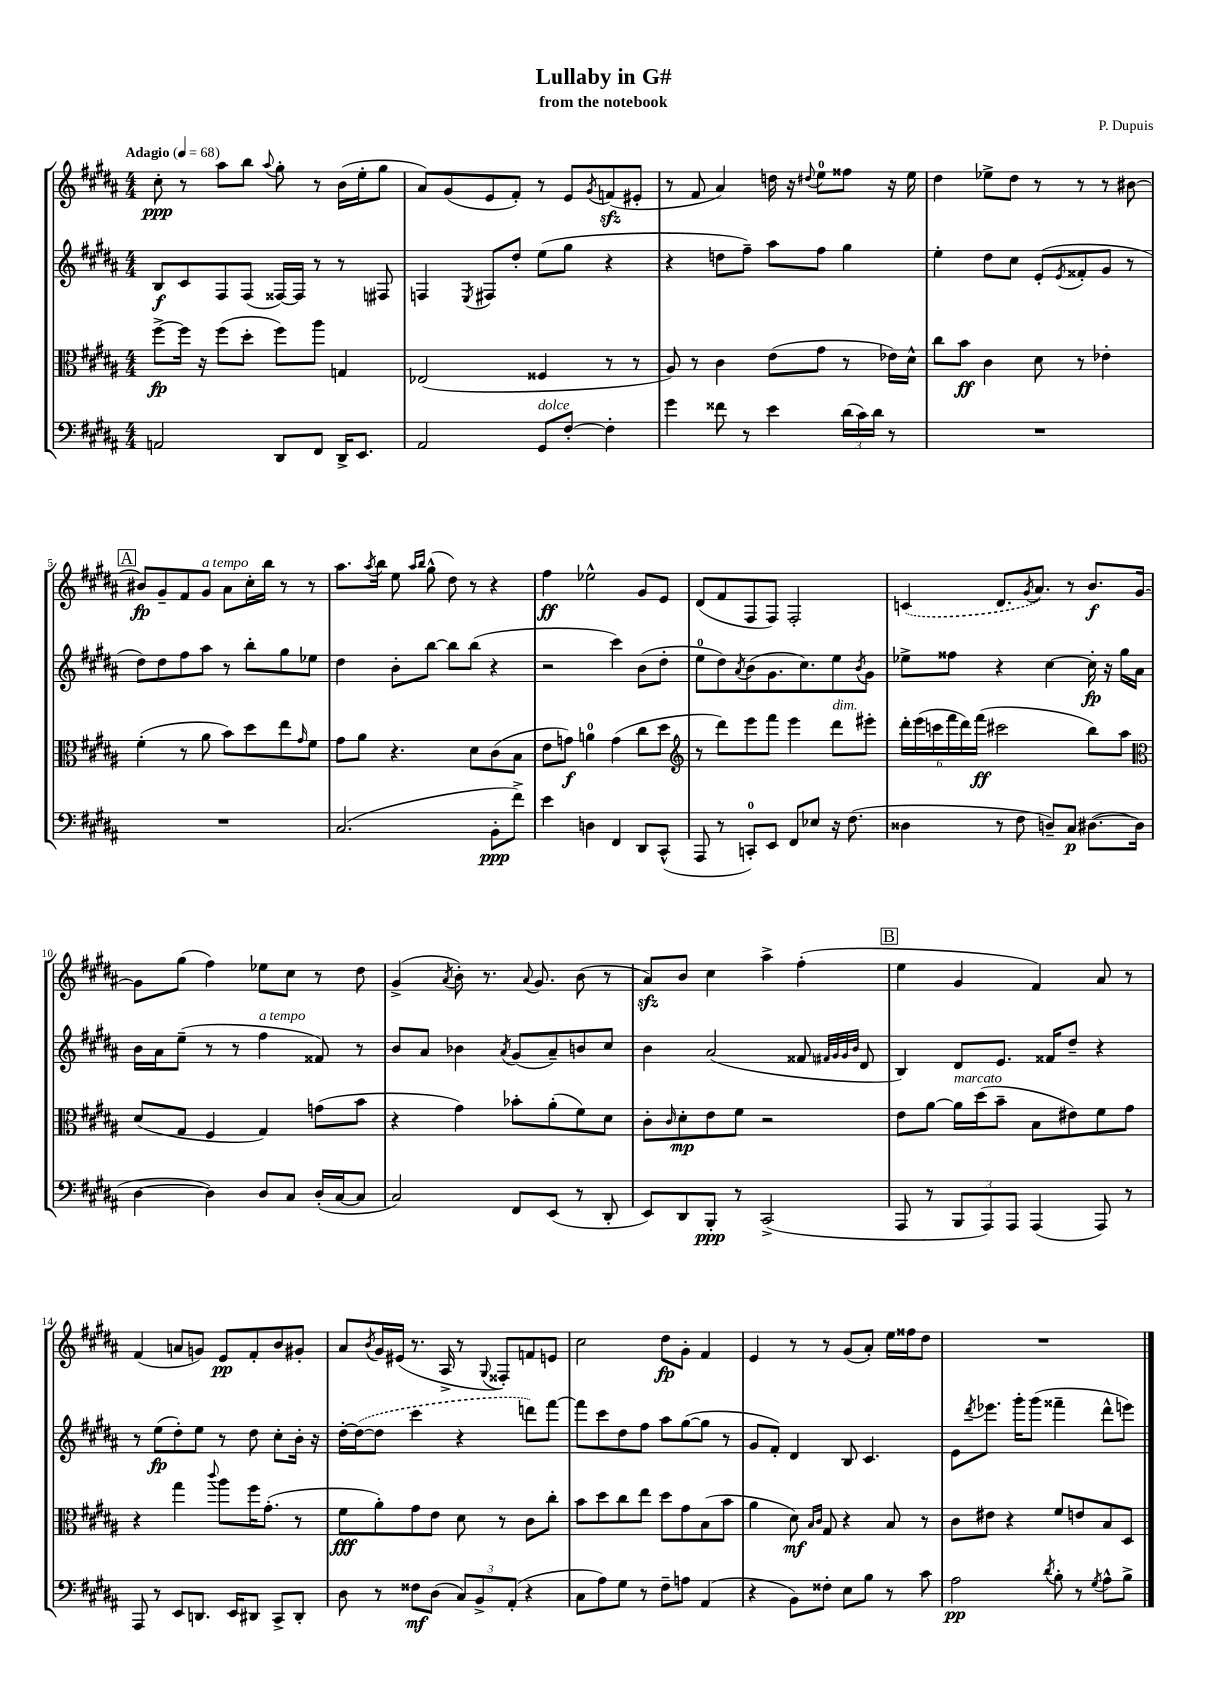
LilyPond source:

\header { title = "Lullaby in G#" composer = "P. Dupuis" subtitle = "from the notebook" }
<<
\new StaffGroup <<
\new Staff = "s0" {
    \clef treble \key b \major \numericTimeSignature \time 4/4 \tempo "Adagio" 4 = 68
    cis''8-.\ppp r8 ais''8 b''8 \appoggiatura { ais''8 } gis''8-. r8 b'16( e''16-. gis''8 |
    ais'8) gis'8( e'8 fis'8-.) r8 e'8 \acciaccatura { gis'8 } f'8\sfz( eis'8-. |
    r8 fis'8 ais'4) d''16 r16 \appoggiatura { dis''8 } e''8-0 fisis''8 r16 e''16 |
    dis''4 ees''8-> dis''8 r8 r8 r8 bis'8~ |
    \mark \markup { \box "A" } bis'8\fp gis'8-- fis'8 gis'8^\markup { \italic "a tempo" } ais'8 cis''16-. b''16 r8 r8 |
    ais''8. \acciaccatura { ais''8 } b''16 e''8 \grace { ais''16 b''16 } gis''8-^( dis''8) r8 r4 |
    fis''4\ff ees''2-^ gis'8 e'8 |
    dis'8( fis'8 fis8 fis8) fis2-. |
    \once \slurDashed c'4( dis'8. \acciaccatura { gis'8 } ais'8.) r8 b'8.\f gis'16~ |
    gis'8 gis''8( fis''4) ees''8 cis''8 r8 dis''8 |
    gis'4->( \acciaccatura { ais'8 } b'8-.) r8. \appoggiatura { ais'8 } gis'8. b'8( r8 |
    ais'8\sfz) b'8 cis''4 ais''4-> fis''4-.( |
    \mark \markup { \box "B" } e''4 gis'4 fis'4) ais'8 r8 |
    fis'4( a'8 g'8) e'8\pp fis'8-. b'8 gis'8-. |
    ais'8 \acciaccatura { b'8 } gis'16 eis'16( r8. ais16-> r8 \appoggiatura { gis8 } fisis8-.) f'8 e'8 |
    cis''2 dis''8\fp gis'8-. fis'4 |
    e'4 r8 r8 gis'8( ais'8-.) e''16 fisis''16 dis''8 |
    R1 \bar "|." |
}
\new Staff = "s1" {
    \clef treble \key b \major \numericTimeSignature \time 4/4
    b8\f cis'8 fis8 fis8( fisis16~) fisis16 r8 r8 fis8 |
    f4 \acciaccatura { e8 } fis8 dis''8-. e''8( gis''8 r4 |
    r4 d''8 fis''8--) ais''8 fis''8 gis''4 |
    e''4-. dis''8 cis''8 e'8-.( \acciaccatura { e'8 } fisis'8-. gis'8 r8 |
    \mark \markup { \box "A" } dis''8) dis''8 fis''8 ais''8 r8 b''8-. gis''8 ees''8 |
    dis''4 b'8-. b''8~ b''8 b''8( r4 |
    r2 cis'''4) b'8( dis''8-. |
    e''8-0 dis''8) \acciaccatura { ais'8 } b'8( gis'8. cis''8.) e''8 \acciaccatura { b'8 } gis'8 |
    ees''8-> fisis''8 r4 cis''4~ cis''16-.\fp r16 gis''16 ais'16 |
    b'16 ais'16 e''8--( r8 r8 fis''4^\markup { \italic "a tempo" } fisis'8) r8 |
    b'8 ais'8 bes'4 \acciaccatura { ais'8 } gis'8( ais'8--) b'8 cis''8 |
    b'4 ais'2( fisis'8 \grace { fis'32 gis'32 gis'32 b'32 } dis'8 |
    \mark \markup { \box "B" } b4) dis'8 e'8. fisis'16 dis''8-- r4 |
    r8 e''8\fp( dis''8-.) e''8 r8 dis''8 cis''8-. b'16-. r16 |
    dis''16~-. \once \slurDashed dis''16~( dis''8 cis'''4 r4 d'''8) fis'''8~ |
    fis'''8 cis'''8 dis''8 fis''8 ais''8 gis''8~( gis''8 r8 |
    gis'8 fis'8-.) dis'4 b8 cis'4. |
    e'8 \acciaccatura { dis'''8 } ees'''8. gis'''16-. gis'''8( fisis'''4-- dis'''8-^ e'''8) \bar "|." |
}
\new Staff = "s2" {
    \clef alto \key b \major \numericTimeSignature \time 4/4
    fis''8~->\fp fis''16 r16 fis''8( dis''8-. fis''8) ais''8 g4 |
    ees2( fisis4 r8 r8 |
    ais8) r8 cis'4 e'8( gis'8 r8 ees'16) dis'16-^ |
    cis''8 b'8\ff cis'4 dis'8 r8 ees'4-. |
    \mark \markup { \box "A" } fis'4-.( r8 ais'8 b'8) dis''8 e''8 \grace { gis'16 } fis'8 |
    gis'8 ais'8 r4. dis'8 cis'8( b8 |
    e'8 g'8\f) a'4-0 g'4( cis''8 dis''8 |
    \clef treble r8 dis'''8) e'''8 fis'''8 e'''4 dis'''8^\markup { \italic "dim." } eis'''8-. |
    \tuplet 6/4 { dis'''16-. e'''16( c'''16 fis'''16 dis'''16) fis'''16\ff( } cis'''2 b''8) ais''8 |
    \clef alto dis'8( gis8 fis4 gis4) g'8( b'8 |
    r4 gis'4) bes'8-. ais'8-.( fis'8) dis'8 |
    cis'8-. \grace { cis'16 } dis'8-.\mp e'8 fis'8 r2 |
    \mark \markup { \box "B" } e'8 ais'8~ ais'16^\markup { \italic "marcato" } dis''16( b'8-- b8 eis'8) fis'8 gis'8 |
    r4 gis''4 \appoggiatura { cis'''8 } ais''8 fis''16 gis'8.-.( r8 |
    fis'8\fff ais'8-.) gis'8 e'8 dis'8 r8 cis'8 cis''8-. |
    b'8 dis''8 cis''8 e''8 dis''8 gis'8 b8( b'8 |
    ais'4 dis'8\mf) \grace { b16 cis'16 } gis8 r4 b8 r8 |
    cis'8 eis'8 r4 fis'8 e'8 b8 dis8 \bar "|." |
}
\new Staff = "s3" {
    \clef bass \key b \major \numericTimeSignature \time 4/4
    a,2 dis,8 fis,8 dis,16-> e,8. |
    ais,2 gis,8^\markup { \italic "dolce" } fis8~-. fis4-. |
    gis'4 fisis'8 r8 e'4 \tuplet 3/2 { dis'16( cis'16) dis'16 } r8 |
    R1 |
    \mark \markup { \box "A" } R1 |
    cis2.( b,8-.\ppp fis'8->) |
    e'4 d4 fis,4 dis,8 cis,8-^( |
    ais,,8 r8 c,8-0-.) e,8 fis,8 ees8 r16 fis8.( |
    disis4 r8 fis8 d8--) cis8\p dis8.~( dis16 |
    dis4~ dis4) dis8 cis8 dis16-.( cis16~ cis8 |
    cis2) fis,8 e,8( r8 dis,8-. |
    e,8) dis,8 b,,8-.\ppp r8 cis,2->( |
    \mark \markup { \box "B" } ais,,8 r8 \tuplet 3/2 { b,,8 ais,,8) ais,,8 } ais,,4( ais,,8) r8 |
    ais,,8 r8 e,8 d,8. e,16 dis,8 cis,8-> dis,8-. |
    dis8 r8 fisis8\mf dis8( \tuplet 3/2 { cis8) b,8-> ais,8-.( } r4 |
    cis8 ais8) gis8 r8 fis8-- a8 ais,4( |
    r4 b,8) fisis8-. e8 b8 r8 cis'8 |
    ais2\pp \acciaccatura { dis'8 } b8-. r8 \acciaccatura { gis8 } ais8-^ b8-> \bar "|." |
}
>>
>>
